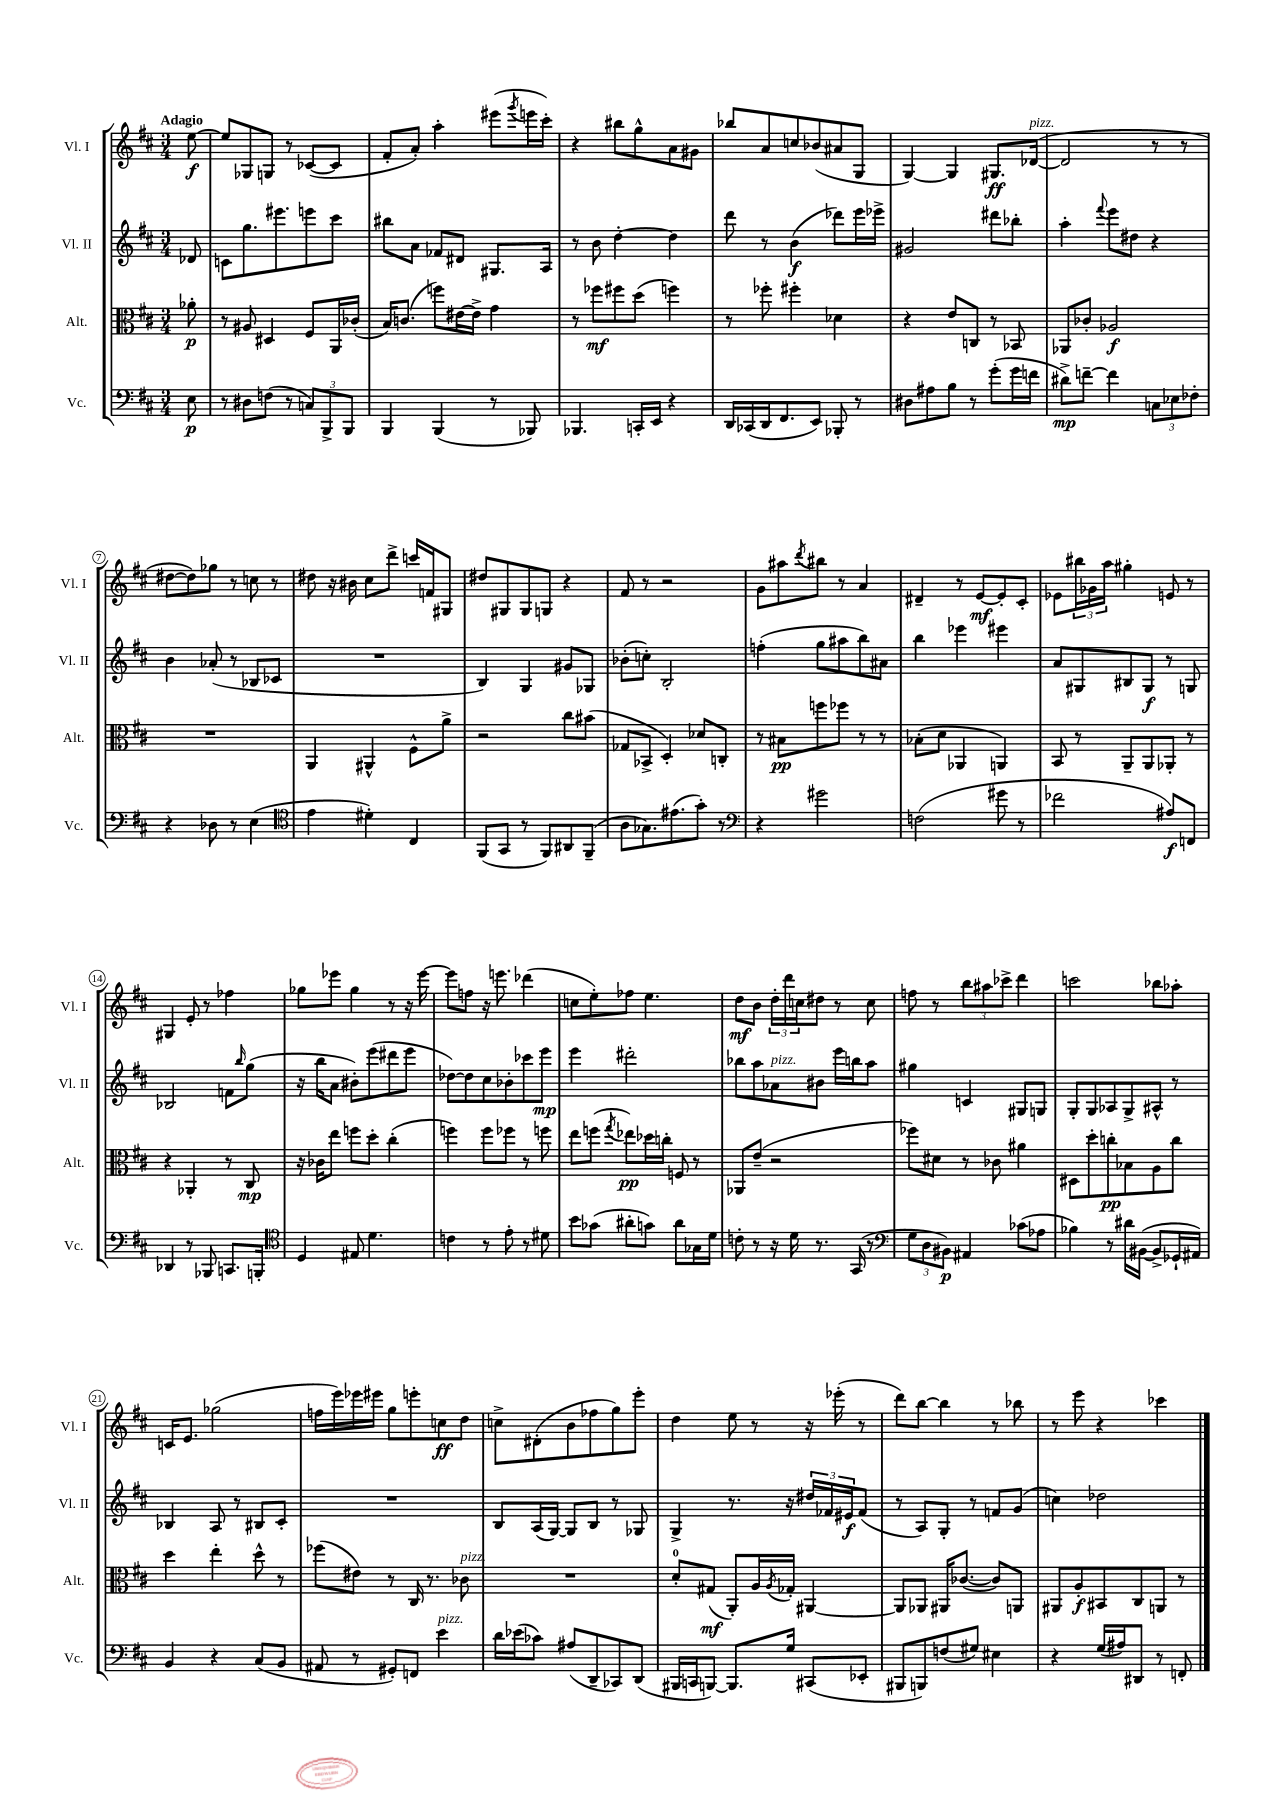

**kern	**dynam	**kern	**dynam	**kern	**dynam	**kern	**dynam
*part4	*part4	*part3	*part3	*part2	*part2	*part1	*part1
*staff4	*staff4	*staff3	*staff3	*staff2	*staff2	*staff1	*staff1
*I"Vc.	*	*I"Alt.	*	*I"Vl. II	*	*I"Vl. I	*
*I'Vc.	*	*I'Alt.	*	*I'Vl. II	*	*I'Vl. I	*
*clefF4	*	*clefC3	*	*clefG2	*	*clefG2	*
*k[f#c#]	*	*k[f#c#]	*	*k[f#c#]	*	*k[f#c#]	*
*M3/4	*	*M3/4	*	*M3/4	*	*M3/4	*
=	=	=	=	=	=	=	=
!	!	!	!	!	!	!LO:TX:a:B:t=Adagio	!
8E\	p	8a-X'\	p	8d-X/	.	[8ee\	f
=1	=1	=1	=1	=1	=1	=1	=1
8r	.	8r	.	8cn\L	.	8ee/L]	.
8D#X\L	.	8A#X/	.	8.gg\	.	8G-X/	.
(8Fn\J	.	4D#X/	.	.	.	8Gn/J	.
.	.	.	.	8.eee#X\	.	.	.
8r	.	.	.	.	.	8r	.
12Cn/L)	.	8F#/L	.	8eeen\	.	([8c-X/L	.
12BBB^/	.	.	.	.	.	.	.
.	.	16AA/L	.	8ccc#\J	.	8c-/J]	.
12BBB/J	.	.	.	.	.	.	.
.	.	(16c-X'/JJ	.	.	.	.	.
=2	=2	=2	=2	=2	=2	=2	=2
4BBB/	.	16B/KL)	.	8bb#X\L	.	8f#'/L	.
.	.	(8.cn/J	.	.	.	.	.
.	.	.	.	8a\J	.	8a'/J)	.
(4BBB/	.	8ffn\L)	.	8f-X/L	.	4aa'\	.
.	.	[16e#X\L	.	8d#X/J	.	.	.
.	.	16e#^\JJ]	.	.	.	.	.
8r	.	4g\	.	8.G#X/L	.	(8eee#X\L	.
.	.	.	.	.	.	8qggg/	.
8BBB-X/)	.	.	.	.	.	16eeen\L	.
.	.	.	.	16A/Jk	.	16ccc#'\JJ)	.
=3	=3	=3	=3	=3	=3	=3	=3
4.BBB-X/	.	8r	.	8r	.	4r	.
.	.	8ff-X\L	mf	8b\	.	.	.
.	.	8ff#X\	.	[4dd'\	.	8bb#X\L	.
16CCn'/LL	.	(8dd\J	.	.	.	8gg^^\	.
16EE/JJ	.	.	.	.	.	.	.
4r	.	4ffn\)	.	4dd\]	.	8a\	.
.	.	.	.	.	.	8g#X\J	.
=4	=4	=4	=4	=4	=4	=4	=4
16DD/LL	.	8r	.	8ddd\	.	8bb-X/L	.
(16CC-X/	.	.	.	.	.	.	.
16DD/J	.	8ff-X'\	.	8r	.	8a/	.
8.FF#/	.	.	.	.	.	.	.
.	.	4ff#X'\	.	(4b\	f	8ccn/	.
8EE/J)	.	.	.	.	.	(8b-X/	.
8BBB-X'/	.	4d-X\	.	8ddd-X\L)	.	8a#X/	.
8r	.	.	.	16eee\L	.	8G/J	.
.	.	.	.	16eee-X^\JJ	.	.	.
=5	=5	=5	=5	=5	=5	=5	=5
8D#X\L	.	4r	.	2g#X/	.	[4G/)	.
8A#X\	.	.	.	.	.	.	.
8B\J	.	8e/L	.	.	.	4G/]	.
8r	.	8Cn/J	.	.	.	.	.
(8g'\L	.	8r	.	8ddd#X\L	.	8.G#X/L	ff
16g\L	.	8BB-X/	.	8bb-X'\J	.	.	.
!	!	!	!	!	!	!LO:TX:a:i:t=pizz.	!
16fn\JJ	.	.	.	.	.	([16d-X/Jk	.
=6	=6	=6	=6	=6	=6	=6	=6
8d#X^\L)	mp	8AA-X/L	.	4aa'\	.	2d-/]	.
[8fn~\J	.	8c-X'/J	.	.	.	.	.
.	.	.	.	8qqfff#/	.	.	.
4f\]	.	2A-X/	f	8eee\L	.	.	.
.	.	.	.	8dd#X\J	.	.	.
12Cn\L	.	.	.	4r	.	8r	.
12E-X\	.	.	.	.	.	.	.
.	.	.	.	.	.	8r	.
12F-X'\J	.	.	.	.	.	.	.
!!LO:LB:g=z
=7	=7	=7	=7	=7	=7	=7	=7
4r	.	2.r	.	4b\	.	[8dd#X\L	.
.	.	.	.	.	.	8dd#\])	.
8D-X\	.	.	.	(8a-X'/	.	8gg-X\J	.
8r	.	.	.	8r	.	8r	.
(4E\	.	.	.	8B-X/L	.	8ccn\	.
.	.	.	.	8c-X/J	.	8r	.
=8	=8	=8	=8	=8	=8	=8	=8
*clefC4	*	*	*	*	*	*	*
4e\	.	4AA/	.	2.r	.	8dd#X\	.
.	.	.	.	.	.	16r	.
.	.	.	.	.	.	16b#X\	.
4d#X'\)	.	4AA#X^^/	.	.	.	8cc#\L	.
.	.	.	.	.	.	8ddd^\J	.
4C#/	.	8F#^^\L	.	.	.	16cccn/LL	.
.	.	.	.	.	.	16fn/J	.
.	.	8a^\J	.	.	.	8G#X/J	.
=9	=9	=9	=9	=9	=9	=9	=9
(8FF#/L	.	2r	.	4B/)	.	8dd#X/L	.
8GG/J	.	.	.	.	.	8G#X/	.
8r	.	.	.	4G/	.	8G#/	.
8FF#/L)	.	.	.	.	.	8Gn/J	.
8AA#X/	.	8cc#\L	.	8g#X/L	.	4r	.
(8FF#~/J	.	(8b#X\J	.	8G-X/J	.	.	.
=10	=10	=10	=10	=10	=10	=10	=10
8A\L	.	8G-X/L	.	(8b-X'\L	.	8f#/	.
8.G-X\)	.	8BB-X^/J	.	8ccn'\J)	.	8r	.
.	.	4D'/)	.	2B'/	.	2r	.
(8.e#X\	.	.	.	.	.	.	.
8g'\J)	.	8d-X/L	.	.	.	.	.
8r	.	8Cn'/J	.	.	.	.	.
=11	=11	=11	=11	=11	=11	=11	=11
*clefF4	*	*	*	*	*	*	*
4r	.	8r	.	(4ffn'\	.	8g\L	.
.	.	8B#X\L	pp	.	.	8aa#X\	.
.	.	.	.	.	.	8qddd/	.
2g#X\	.	8ffn\	.	8gg\L	.	8bb#X\J	.
.	.	8ff-X\J	.	8aa#X\	.	8r	.
.	.	8r	.	8bb\)	.	4a/	.
.	.	8r	.	8a#X\J	.	.	.
=12	=12	=12	=12	=12	=12	=12	=12
(2Fn\	.	(8B-X'\L	.	4bb\	.	4d#X~/	.
.	.	8d\J	.	.	.	.	.
.	.	4AA-X/	.	4eee-X\	.	8r	.
.	.	.	.	.	.	[8e/L	mf
8g#X\	.	4AAn/)	.	4eee#X\	.	8e'/]	.
8r	.	.	.	.	.	8c#'/J	.
=13	=13	=13	=13	=13	=13	=13	=13
2f-X\	.	8BB/	.	8a/L	.	8e-X\L	.
.	.	8r	.	8G#X/	.	24bb#X\L	.
.	.	.	.	.	.	24g-X\	.
.	.	.	.	.	.	24aa\JJ	.
.	.	8AA~/L	.	8B#X/	.	4gg#X'\	.
.	.	8AA/	.	8G#/J	f	.	.
8A#X/L)	f	8AA-X'/J	.	8r	.	8en/	.
8FFn/J	.	8r	.	8Gn/	.	8r	.
!!LO:LB:g=z
=14	=14	=14	=14	=14	=14	=14	=14
4DD-X/	.	4r	.	2B-X/	.	4G#X/	.
8r	.	4AA-X'/	.	.	.	8e'/	.
8BBB-X/	.	.	.	.	.	8r	.
8.CCn/L	.	8r	.	8fn\L	.	4ff-X\	.
.	.	.	.	16qqbb/	.	.	.
.	.	8C#/	mp	(8gg\J	.	.	.
16BBBn'/Jk	.	.	.	.	.	.	.
=15	=15	=15	=15	=15	=15	=15	=15
*clefC4	*	*	*	*	*	*	*
4D/	.	16r	.	16r	.	8gg-X\L	.
.	.	16c-X\KL	.	16bb\KL	.	.	.
.	.	8ee\J	.	8a\J	.	8eee-X\J	.
8E#X/	.	8ffn\L	.	8b#X'\L)	.	4gg-\	.
4.d\	.	8dd'\J	.	(8eee\	.	.	.
.	.	(4cc#'\	.	8ddd#X\	.	8r	.
.	.	.	.	8eee\J	.	16r	.
.	.	.	.	.	.	[16eee-\	.
=16	=16	=16	=16	=16	=16	=16	=16
4cn\	.	4ffn\)	.	[8dd-X\L)	.	8eee-\L]	.
.	.	.	.	8dd-\]	.	8ffn\J	.
8r	.	8ff\L	.	8cc#\	.	16r	.
.	.	.	.	.	.	8.eeen\	.
8e'\	.	8ff-X\J	.	8b-X'\	.	.	.
8r	.	8r	.	8ccc-X\	.	(4ddd-X\	.
8d#X\	.	8ffn\	.	8eee\J	mp	.	.
=17	=17	=17	=17	=17	=17	=17	=17
8b\L	.	8ee\L	.	4eee\	.	8ccn\L	.
(8g-X\J	.	(8ffn\J	.	.	.	8ee'\)	.
.	.	8qgg/	.	.	.	.	.
8a#X'\L	.	8ee-X\L)	pp	2ddd#X'\	.	8ff-X\J	.
8gn\J)	.	16dd-X\L	.	.	.	4.ee\	.
.	.	16ccn'\JJ	.	.	.	.	.
8a#\L	.	8Fn/	.	.	.	.	.
16G-X\L	.	8r	.	.	.	.	.
16d\JJ	.	.	.	.	.	.	.
=18	=18	=18	=18	=18	=18	=18	=18
8cn'\	.	8AA-X/L	.	8bb-X\L	.	8dd\L	mf
8r	.	(8e~/J	.	8aa\	.	8b\J	.
!	!	!	!	!LO:TX:a:i:t=pizz.	!	!	!
16r	.	2r	.	8a-X\	.	24dd'\LL	.
.	.	.	.	.	.	24ddd\	.
16d\	.	.	.	.	.	.	.
.	.	.	.	.	.	24ccn\J	.
8.r	.	.	.	8b#X\J	.	8dd#X\J	.
.	.	.	.	16eee\LL	.	8r	.
(16GG/	.	.	.	16bbn\J	.	.	.
8r	.	.	.	8aa\J	.	8cc\	.
=19	=19	=19	=19	=19	=19	=19	=19
*clefF4	*	*	*	*	*	*	*
12G\L	.	8ff-X\L)	.	4gg#X\	.	8ffn\	.
12D\	.	.	.	.	.	.	.
.	.	8d#X\J	.	.	.	8r	.
12BB#X\J)	p	.	.	.	.	.	.
4AA#X/	.	8r	.	4cn/	.	12bb\L	.
.	.	.	.	.	.	12aa#X\	.
.	.	8c-X\	.	.	.	.	.
.	.	.	.	.	.	12ccc-X^\J	.
(8c-X\L	.	4a#X\	.	8G#X/L	.	4ddd\	.
8A-X\J	.	.	.	8Gn/J	.	.	.
=20	=20	=20	=20	=20	=20	=20	=20
4B-X\)	.	8D#X\L	.	8G'/L	.	2cccn\	.
.	.	8dd'\	.	8G/	.	.	.
8r	.	8ccn'\	pp	8A-X/	.	.	.
16d#X\LL	.	8B-X\	.	8G^/	.	.	.
([16BB#X\JJ	.	.	.	.	.	.	.
8BB#^/L]	.	8A\	.	8A#X^^/J	.	8bb-X\L	.
16GG-X`/L	.	8cc\J	.	8r	.	8aa-X'\J	.
16AA#X/JJ)	.	.	.	.	.	.	.
!!LO:LB:g=z
=21	=21	=21	=21	=21	=21	=21	=21
4BB/	.	4dd\	.	4B-X/	.	16cn/KL	.
.	.	.	.	.	.	8.e/J	.
4r	.	4ee'\	.	8A/	.	(2gg-X\	.
.	.	.	.	8r	.	.	.
(8C#/L	.	8dd^^\	.	8B#X/L	.	.	.
8BB/J	.	8r	.	8c#'/J	.	.	.
=22	=22	=22	=22	=22	=22	=22	=22
8AA#X/	.	(8ff-X\L	.	2.r	.	16ffn\LL	.
.	.	.	.	.	.	16eee\)	.
8r	.	8e#X\J)	.	.	.	16eee-X\	.
.	.	.	.	.	.	16eee#X\JJ	.
8GG#X'/L)	.	8r	.	.	.	8gg\L	.
8FFn/J	.	16C#/	.	.	.	8eeen'\	.
.	.	8.r	.	.	.	.	.
!LO:TX:a:i:t=pizz.	!	!	!	!	!	!	!
4e\	.	.	.	.	.	8ccn\	ff
!	!	!LO:TX:a:i:t=pizz.	!	!	!	!	!
.	.	8c-X\	.	.	.	8dd\J	.
=23	=23	=23	=23	=23	=23	=23	=23
16d\LL	.	2.r	.	8B/L	.	8ccn^\L	.
(16e-X\J	.	.	.	.	.	.	.
8c-X\J)	.	.	.	(16A/L	.	(8d#X'\	.
.	.	.	.	[16G/JJ)	.	.	.
(8A#X/L	.	.	.	8G/L]	.	8b\	.
8DD~/	.	.	.	8B/J	.	8ff-X\	.
8CC-X/)	.	.	.	8r	.	8gg\)	.
(8DD/J	.	.	.	8G-X/	.	8eee'\J	.
=24	=24	=24	=24	=24	=24	=24	=24
16BBB#X/LL	.	8d'/L	.	4G^/	.	4dd\	.
16CCn/J	.	.	.	.	.	.	.
[8BBBn/J)	.	(8G#X/J	mf	.	.	.	.
8.BBB/L]	.	8AA'/L)	.	8.r	.	8ee\	.
.	.	16A/L	.	.	.	8r	.
.	.	8qA/	.	.	.	.	.
16G/Jk	.	16G-X'/JJ	.	16r	.	.	.
(8CC#X/L	.	[4AA#X/	.	24dd#X/LL	.	16r	.
.	.	.	.	24f-X/	.	.	.
.	.	.	.	.	.	(16eee-X'\	.
.	.	.	.	24e#X/J	f	.	.
8EE-X'/J	.	.	.	(8f-/J	.	8r	.
=25	=25	=25	=25	=25	=25	=25	=25
8BBB#X/L	.	8AA#/L]	.	8r	.	8ddd\L)	.
8BBBn/)	.	8AA-X/J	.	8A/L)	.	[8bb\J	.
(8Fn/	.	16AA#X/KL	.	8G'/J	.	4bb\]	.
.	.	([8.c-X/J	.	.	.	.	.
8G#X/J)	.	.	.	8r	.	.	.
4E#X\	.	8c-/L])	.	8fn/L	.	8r	.
.	.	8AAn/J	.	(8g/J	.	8bb-X\	.
=26	=26	=26	=26	=26	=26	=26	=26
4r	.	8AA#X/L	.	4ccn\)	.	8r	.
.	.	8A'/	f	.	.	8eee\	.
(16G/LL	.	8BB#X/	.	2dd-X\	.	4r	.
16A#X/J)	.	.	.	.	.	.	.
8DD#X/J	.	8C#/	.	.	.	.	.
8r	.	8AAn/J	.	.	.	4ccc-X\	.
8FFn'/	.	8r	.	.	.	.	.
==	==	==	==	==	==	==	==
*-	*-	*-	*-	*-	*-	*-	*-
